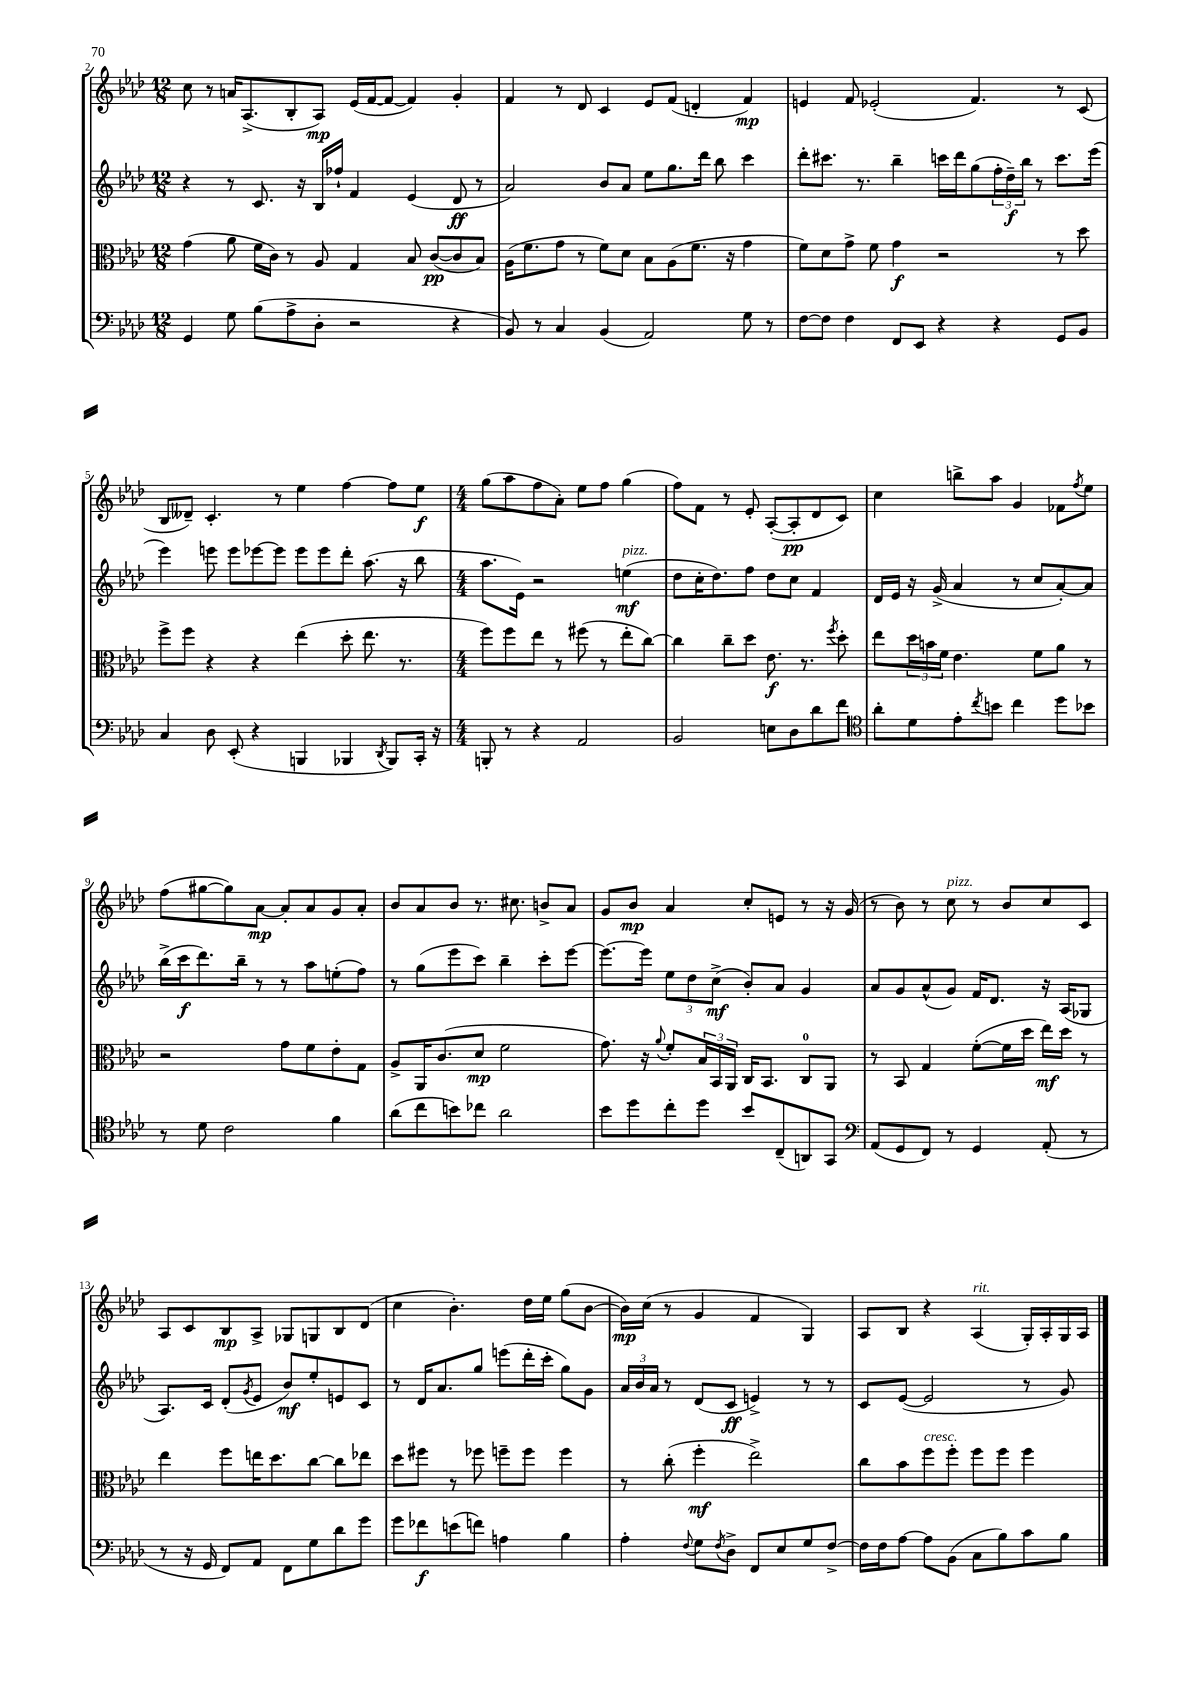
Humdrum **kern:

**kern	**dynam	**kern	**dynam	**kern	**dynam	**kern	**dynam
*part4	*part4	*part3	*part3	*part2	*part2	*part1	*part1
*staff4	*staff4	*staff3	*staff3	*staff2	*staff2	*staff1	*staff1
*clefF4	*	*clefC3	*	*clefG2	*	*clefG2	*
*k[b-e-a-d-]	*	*k[b-e-a-d-]	*	*k[b-e-a-d-]	*	*k[b-e-a-d-]	*
*M12/8	*	*M12/8	*	*M12/8	*	*M12/8	*
=2	=2	=2	=2	=2	=2	=2	=2
4GG/	.	(4g\	.	4r	.	8cc\	.
.	.	.	.	.	.	8r	.
8G\	.	8a-\	.	8r	.	16an/KL	.
.	.	.	.	.	.	(8.A-^/	.
(8B-\L	.	16f\LL	.	8.c/	.	.	.
.	.	16c\JJ)	.	.	.	.	.
8A-^\	.	8r	.	.	.	8B-'/	.
.	.	.	.	16r	.	.	.
8D-'\J	.	8A-/	.	16B-/LL	.	8A-/J)	mp
.	.	.	.	16ff-X`/JJ	.	.	.
2r	.	4G/	.	4f/	.	(16e-/LL	.
.	.	.	.	.	.	[16f/J	.
.	.	.	.	.	.	8f/J_	.
.	.	8B-/	.	(4e-/	.	4f/])	.
.	.	([8c/L	pp	.	.	.	.
4r	.	8c/]	.	8d-/	ff	4g'/	.
.	.	8B-/J)	.	8r	.	.	.
=3	=3	=3	=3	=3	=3	=3	=3
8BB-/)	.	(16A-\KL	.	2a-/)	.	4f/	.
.	.	8.f\	.	.	.	.	.
8r	.	.	.	.	.	.	.
4C/	.	8g\J	.	.	.	8r	.
.	.	8r	.	.	.	8d-/	.
(4BB-/	.	8f\L)	.	8b-/L	.	4c/	.
.	.	8d-\J	.	8a-/J	.	.	.
2AA-/)	.	8B-\L	.	8ee-\L	.	8e-/L	.
.	.	(8A-\	.	8.gg\	.	(8f/J	.
.	.	8.f\J	.	.	.	4dn'/	.
.	.	.	.	16ddd-\Jk	.	.	.
.	.	.	.	8bb-\	.	.	.
.	.	16r	.	.	.	.	.
8G\	.	4g\	.	4ccc\	.	4f/)	mp
8r	.	.	.	.	.	.	.
=4	=4	=4	=4	=4	=4	=4	=4
[8F\L	.	8f\L)	.	8ddd-'\L	.	4en/	.
8F\J]	.	8d-\	.	8.ccc#X\J	.	.	.
4F\	.	8g^\J	.	.	.	8f/	.
.	.	.	.	8.r	.	.	.
.	.	8f\	.	.	.	(2e-X'/	.
8FF/L	.	4g\	f	4bb-~\	.	.	.
8EE-/J	.	.	.	.	.	.	.
4r	.	2r	.	16cccn\LL	.	.	.
.	.	.	.	16ddd-\J	.	.	.
.	.	.	.	(8gg\	.	4.f/)	.
4r	.	.	.	24ff'\L	.	.	.
.	.	.	.	24dd-~\)	f	.	.
.	.	.	.	24bb-\JJ	.	.	.
.	.	.	.	8r	.	.	.
8GG/L	.	8r	.	8.ccc\L	.	8r	.
8BB-/J	.	8dd-\	.	.	.	(8c/	.
.	.	.	.	(16eee-\Jk	.	.	.
!!LO:LB:g=z
=5	=5	=5	=5	=5	=5	=5	=5
4C/	.	8ff^\L	.	4eee-\)	.	8B-/L	.
.	.	8ff\J	.	.	.	8d--X~/J)	.
8D-\	.	4r	.	8eeen\	.	4.c'/	.
(8EE-'/	.	.	.	8eee\L	.	.	.
4r	.	4r	.	[8eee-X\	.	.	.
.	.	.	.	8eee-\J]	.	8r	.
4BBBn/	.	(4ee-\	.	8eee-\L	.	4ee-\	.
.	.	.	.	8eee-\	.	.	.
4BBB-X/	.	8dd-'\	.	8ddd-'\J	.	[4ff\	.
.	.	8.ee-\	.	(8.aa-\	.	.	.
8qDD-/	.	.	.	.	.	.	.
8BBB-/L)	.	.	.	.	.	8ff\L]	.
.	.	8.r	.	16r	.	.	.
16CC'/Jk	.	.	.	8bb-\	.	8ee-\J	f
16r	.	.	.	.	.	.	.
=6	=6	=6	=6	=6	=6	=6	=6
*M4/4	*	*M4/4	*	*M4/4	*	*M4/4	*
8BBBn'/	.	8ff\L)	.	8.aa-\L	.	(8gg\L	.
8r	.	8ff\	.	.	.	8aa-\	.
.	.	.	.	16e-\Jk)	.	.	.
4r	.	8ee-\J	.	2r	.	8ff\	.
.	.	8r	.	.	.	8a-'\J)	.
2AA-/	.	(8ff#X\	.	.	.	8ee-\L	.
.	.	8r	.	.	.	8ff\J	.
!	!	!	!	!LO:TX:a:i:t=pizz.	!	!	!
.	.	8ee-'\L	.	(4een\	mf	(4gg\	.
.	.	[8cc\J)	.	.	.	.	.
=7	=7	=7	=7	=7	=7	=7	=7
2BB-/	.	4cc\]	.	8dd-\L	.	8ff\L)	.
.	.	.	.	16cc'\K	.	8f\J	.
.	.	.	.	8.dd-\)	.	.	.
.	.	8cc~\L	.	.	.	8r	.
.	.	8dd-\J	.	8ff\J	.	8e-'/	.
8En\L	.	8.e-\	f	8dd-\L	.	([8A-'/L	.
8D-\	.	.	.	8cc\J	.	8A-'/]	pp
.	.	8.r	.	.	.	.	.
8d-\	.	.	.	4f/	.	8d-/	.
.	.	8qff/	.	.	.	.	.
8f\J	.	8dd-'\	.	.	.	8c/J)	.
=8	=8	=8	=8	=8	=8	=8	=8
*clefC4	*	*	*	*	*	*	*
8a-'\L	.	8ee-\L	.	16d-/LL	.	4cc\	.
.	.	.	.	16e-/JJ	.	.	.
8d-\	.	24dd-\L	.	16r	.	.	.
.	.	24bn\	.	.	.	.	.
.	.	.	.	(16g^/	.	.	.
.	.	24f\JJ	.	.	.	.	.
8e-'\	.	4.e-\	.	4a-/	.	8bbn^\L	.
8qcc/	.	.	.	.	.	.	.
8bn\J	.	.	.	.	.	8aa-\J	.
4cc\	.	.	.	8r	.	4g/	.
.	.	8f\L	.	8cc/L	.	.	.
8dd-\L	.	8a-\J	.	[8a-'/)	.	8f-X\L	.
.	.	.	.	.	.	8qff/	.
8b-X\J	.	8r	.	8a-/J]	.	8ee-\J	.
!!LO:LB:g=z
=9	=9	=9	=9	=9	=9	=9	=9
8r	.	2r	.	(16bb-^\LL	.	(8ff\L	.
.	.	.	.	16ccc\J	f	.	.
8d-\	.	.	.	8.ddd-\)	.	[8gg#X\	.
2c\	.	.	.	.	.	8gg#\])	.
.	.	.	.	16bb-~\Jk	.	.	.
.	.	.	.	8r	.	[8a-\J	mp
.	.	8g\L	.	8r	.	8a-'/L]	.
.	.	8f\	.	8aa-\L	.	8a-/	.
4f\	.	8e-'\	.	(8een'\	.	8g/	.
.	.	8G\J	.	8ff\J)	.	8a-'/J	.
=10	=10	=10	=10	=10	=10	=10	=10
(8a-\L	.	8A-^/L	.	8r	.	8b-/L	.
8cc\	.	16AA-/K	.	(8gg\L	.	8a-/	.
.	.	(8.c/	.	.	.	.	.
8bn\)	.	.	.	8eee-\	.	8b-/J	.
8cc-X\J	.	8d-/J	mp	8ccc\J)	.	8.r	.
2a-\	.	2f\	.	4bb-~\	.	.	.
.	.	.	.	.	.	8.cc#X\	.
.	.	.	.	8ccc'\L	.	8bn^/L	.
.	.	.	.	[8eee-\J	.	8a-/J	.
=11	=11	=11	=11	=11	=11	=11	=11
8b-\L	.	8.g\)	.	8.eee-\L_	.	8g/L	.
8dd-\	.	.	.	.	.	8b-/J	mp
.	.	16r	.	16eee-\Jk]	.	.	.
.	.	8qqa-/	.	.	.	.	.
8cc'\	.	8f'/L	.	12ee-\L	.	4a-/	.
.	.	.	.	12dd-\	.	.	.
8dd-\J	.	24B-/L	.	.	.	.	.
.	.	24BB-/	.	(12cc^\J	mf	.	.
.	.	24AA-/JJ	.	.	.	.	.
8b-/L	.	16C/KL	.	8b-'/L)	.	8cc'/L	.
.	.	8.BB-/J	.	.	.	.	.
(8C~/	.	.	.	8a-/J	.	8en/J	.
8AAn/)	.	8C/L	.	4g/	.	8r	.
8GG/J	.	8AA-/J	.	.	.	16r	.
.	.	.	.	.	.	(16g/	.
=12	=12	=12	=12	=12	=12	=12	=12
*clefF4	*	*	*	*	*	*	*
(8AA-/L	.	8r	.	8a-/L	.	8r	.
8GG/	.	8BB-/	.	8g/	.	8b-\)	.
8FF/J)	.	4G/	.	(8a-^^/	.	8r	.
!	!	!	!	!	!	!LO:TX:a:i:t=pizz.	!
8r	.	.	.	8g/J)	.	8cc\	.
4GG/	.	([8f'\L	.	16f/KL	.	8r	.
.	.	.	.	8.d-/J	.	.	.
.	.	16f\L]	.	.	.	8b-/L	.
.	.	16dd-\JJ	.	.	.	.	.
(8AA-'/	.	16ee-\LL)	mf	16r	.	8cc/	.
.	.	16dd-\JJ	.	(16A-/KL	.	.	.
8r	.	8r	.	8G-X/J	.	8c/J	.
!!LO:LB:g=z
=13	=13	=13	=13	=13	=13	=13	=13
8r	.	4ee-\	.	8.A-/L)	.	8A-/L	.
16r	.	.	.	.	.	8c/	.
16GG/	.	.	.	16c/Jk	.	.	.
8FF/L)	.	8ff\L	.	(8d-'/L	.	8B-/	mp
.	.	.	.	8qg/	.	.	.
8AA-/J	.	16een\K	.	8e-/J	.	8A-^/J	.
.	.	8.dd-\	.	.	.	.	.
8FF\L	.	.	.	8b-/L)	mf	8G-X/L	.
8G\	.	[8cc\J	.	8ee-'/	.	8Gn/	.
8d-\	.	8cc\L]	.	8en/	.	8B-/	.
8g\J	.	8ee-X\J	.	8c/J	.	(8d-/J	.
=14	=14	=14	=14	=14	=14	=14	=14
8g\L	.	8dd-\L	.	8r	.	4cc\	.
8f-X\	f	8ff#X\J	.	16d-/KL	.	.	.
.	.	.	.	8.a-/	.	.	.
(8en\	.	8r	.	.	.	4.b-'\)	.
8fn\J)	.	8ff-X\	.	8gg/J	.	.	.
4An\	.	8ffn~\L	.	(8eeen\L	.	.	.
.	.	8ff\J	.	16ddd-'\L	.	16dd-\LL	.
.	.	.	.	16ccc'\JJ	.	16ee-\JJ	.
4B-\	.	4ff\	.	8gg\L)	.	(8gg\L	.
.	.	.	.	8g\J	.	[8b-\J	.
=15	=15	=15	=15	=15	=15	=15	=15
4A-'\	.	8r	.	24a-/LL	.	16b-\LL])	mp
.	.	.	.	24b-/	.	.	.
.	.	.	.	.	.	(16cc\JJ	.
.	.	.	.	24a-/JJ	.	.	.
.	.	(8cc'\	.	8r	.	8r	.
8qqF/	.	.	.	.	.	.	.
8G\L	.	4ff'\	mf	(8d-/L	.	4g/	.
8qF/	.	.	.	.	.	.	.
8D-^\J	.	.	.	8c/J	ff	.	.
8FF/L	.	2ee-^\)	.	4en^/)	.	4f/	.
8E-/	.	.	.	.	.	.	.
8G/	.	.	.	8r	.	4G/)	.
[8F^/J	.	.	.	8r	.	.	.
=16	=16	=16	=16	=16	=16	=16	=16
16F\LL]	.	8cc\L	.	8c/L	.	8A-/L	.
16F\J	.	.	.	.	.	.	.
[8A-\J	.	8b-\	.	([8e-/J	.	8B-/J	.
!	!	!LO:TX:a:i:t=cresc.	!	!	!	!	!
8A-\L]	.	8ff\	.	2e-/]	.	4r	.
(8BB-\J	.	8ff'\J	.	.	.	.	.
!	!	!	!	!	!	!LO:TX:a:i:t=rit.	!
8C\L	.	8ff\L	.	.	.	(4A-/	.
8B-\)	.	8ff\J	.	.	.	.	.
8c\	.	4ff\	.	8r	.	16G'/LL)	.
.	.	.	.	.	.	16A-'/	.
8B-\J	.	.	.	8g/)	.	16G/	.
.	.	.	.	.	.	16A-/JJ	.
==	==	==	==	==	==	==	==
*-	*-	*-	*-	*-	*-	*-	*-
